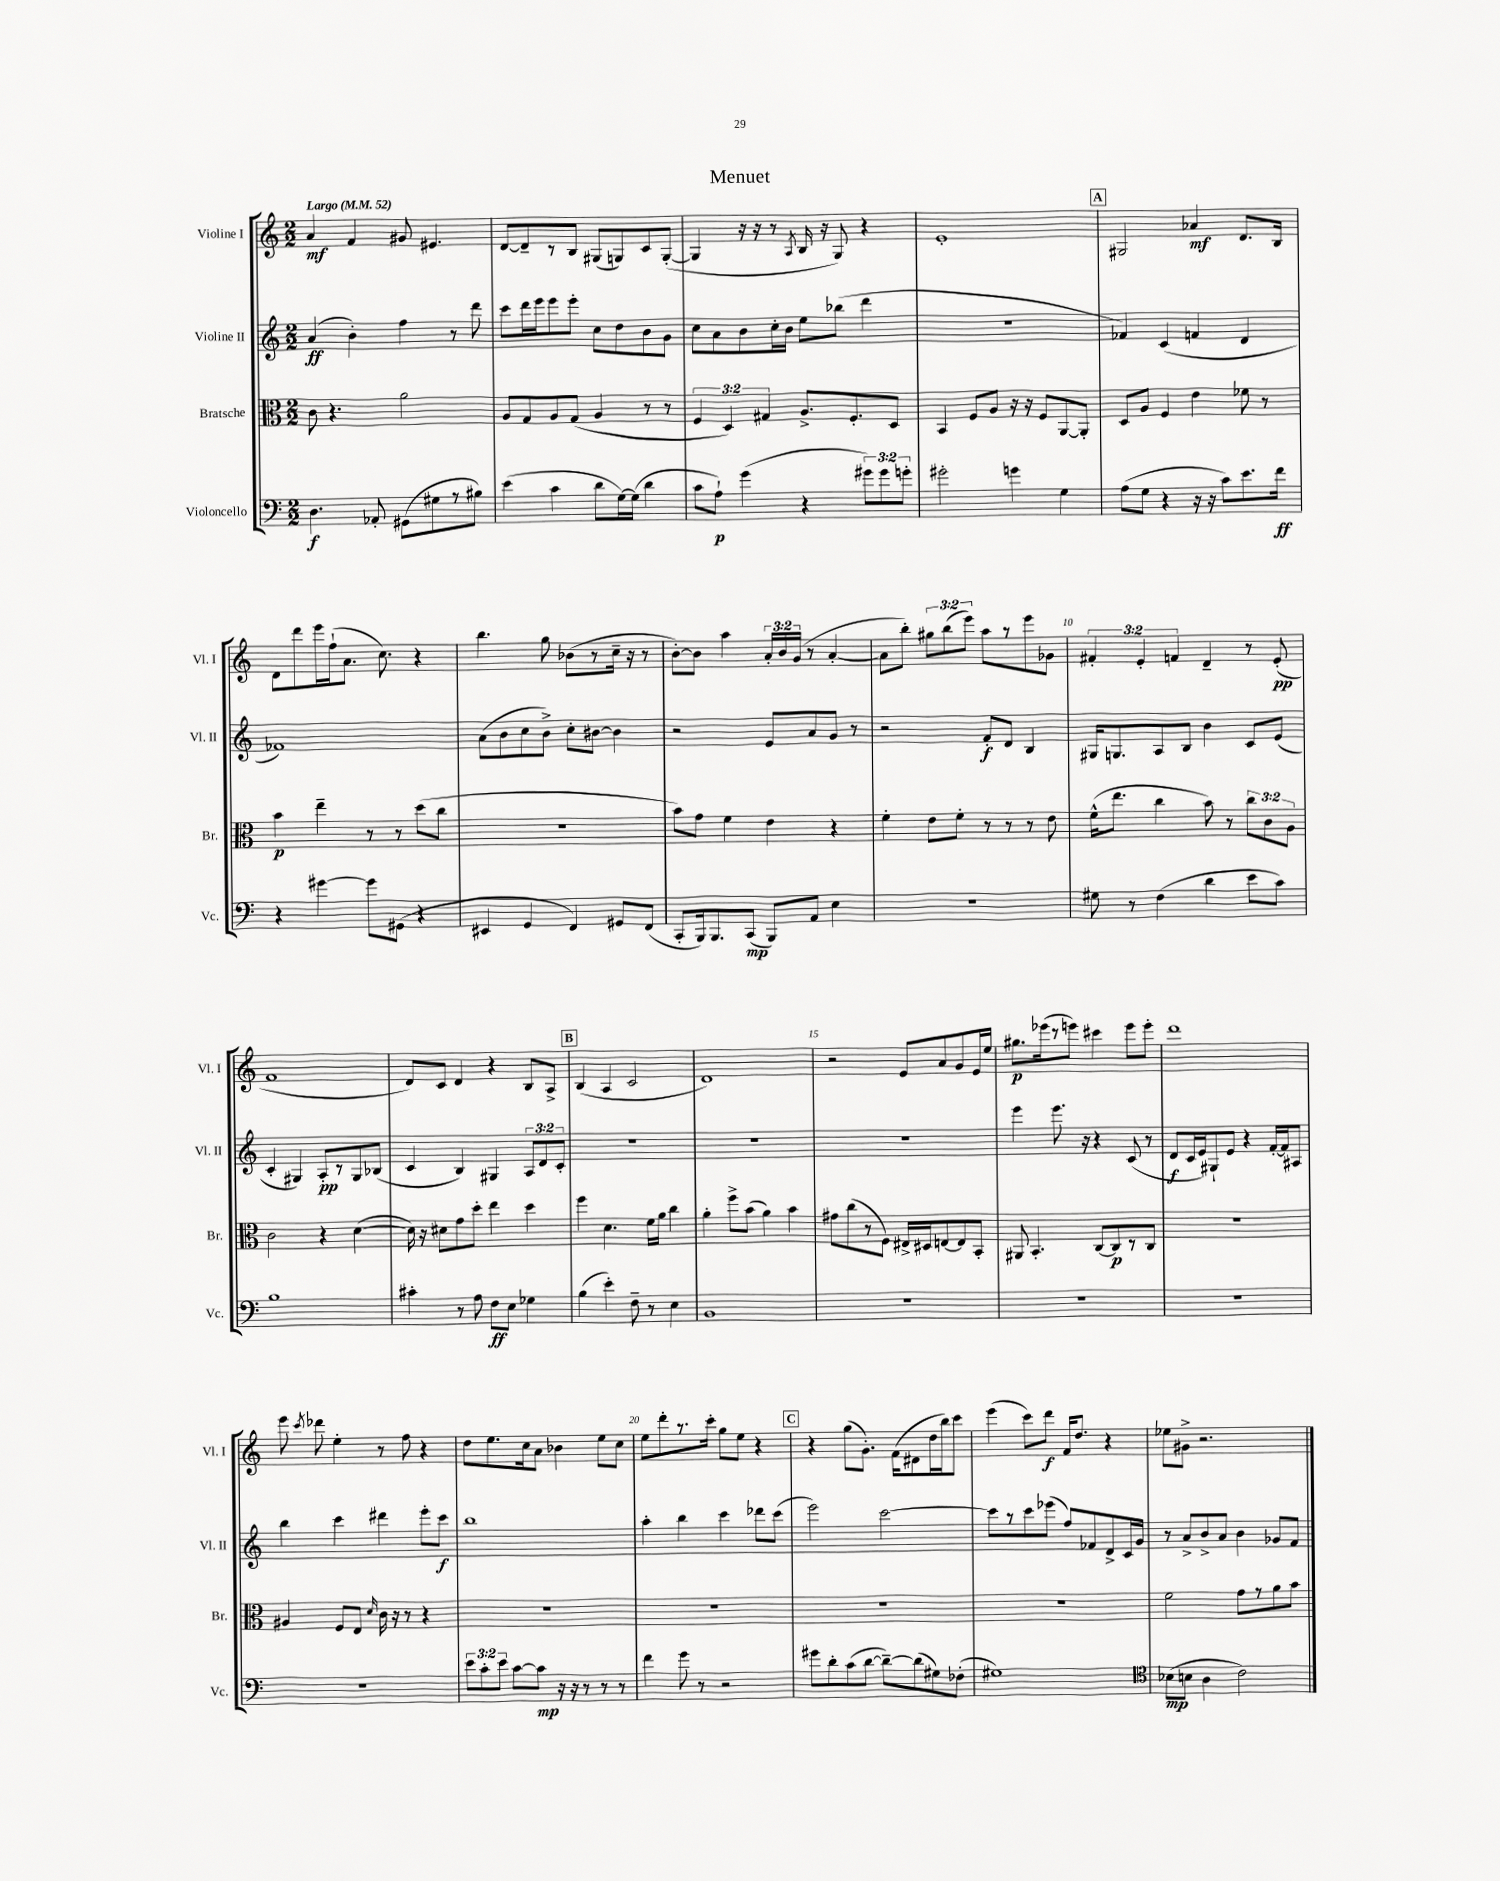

**kern	**kern	**kern	**kern
*staff4	*staff3	*staff2	*staff1
*clefF4	*clefC3	*clefG2	*clefG2
*k[]	*k[]	*k[]	*k[]
*M2/2	*M2/2	*M2/2	*M2/2
*MM52	*MM52	*MM52	*MM52
4.D\	8c\	(4a/	4a/
.	4.r	.	.
.	.	4b'\)	4f/
8AA-'/	.	.	.
(8GG#\L	2a\	4ff\	8g#/
8G#\	.	.	4.e#/
8r	.	8r	.
8B#\J)	.	8ddd\	.
=	=	=	=
(4e\	8A/L	8ccc\L	[8d/L
.	8G/	16ddd\L	8d~/]
.	.	16eee\J	.
4c\	8A/	8eee\	8r
.	(8G/J	8eee'\J	8B/J
8d\L	4A/	8cc\L	(8G#/L
[16G\L)	.	8dd\	8G/)
(16G\]JJ	.	.	.
4d\	8r	8b\	8c/
.	8r	8g\J	([8G'/J
=	=	=	=
8c\L	6F/	8cc\L	4G/]
8A`\J)	.	8a\	.
.	6D/)	.	.
(4g\	.	8b\	16r
.	.	.	16r
.	6G#/	.	.
.	.	16cc'\L	8r
.	.	16b\JJ	.
.	.	.	8qA/
4r	8.A^/L	8ee\L	16B/
.	.	.	16r
.	.	(8bb-\J	8G/)
.	8.F'/	.	.
12g#\L)	.	4ddd\	4r
12g#\	.	.	.
.	8D/J	.	.
12g'\J	.	.	.
=	=	=	=
2g#'\	4BB/	1r	1e'
.	8F/L	.	.
.	8A/J	.	.
4g\	16r	.	.
.	16r	.	.
.	8F/L	.	.
4G\	[8AA/	.	.
.	8AA'/]J	.	.
=	=	=	=
(8A\L	8D/L	4f-/)	2G#/
8G\J	8A/J	.	.
4r	4F/	(4c/	.
16r	4e\	4f/	4a-/
16r	.	.	.
8c\L)	.	.	.
8.e\	8f-\	4d/	8.d/L
.	8r	.	.
16f\Jk	.	.	16B/Jk
=	=	=	=
4r	4b\	1f-)	8d\L
.	.	.	8ddd\
[4g#\	4ee~\	.	16eee\L
.	.	.	(16ff`\J
.	.	.	8.a\J
8g#\]L	8r	.	.
.	.	.	8.cc\)
(8GG#\J	8r	.	.
4r	(8dd\L	.	4r
.	8cc\J	.	.
=	=	=	=
4EE#/	1r	(8a\L	4.bb\
.	.	8b\	.
4GG/	.	8cc\	.
.	.	8b^\J)	8gg\
4FF/)	.	8cc'\L	(8b-\L
.	.	[8b#\J	8r
8GG#/L	.	4b#\]	16cc~\Jk
.	.	.	16r
(8FF/J	.	.	8r
=	=	=	=
8CC'/L	8b\L)	2r	[8b'\L)
16BBB/k)	8g\J	.	8b\]J
8.BBB/	.	.	.
.	4f\	.	4aa\
(8CC/J	.	.	.
8BBB/L)	4e\	8e/L	24a'/LL
.	.	.	24b/
.	.	.	(24g/JJ
8AA/J	.	8a/	8r
4E\	4r	8g/J	[4a'/
.	.	8r	.
=	=	=	=
1r	4f'\	2r	8a\]L
.	.	.	8bb'\J)
.	8e\L	.	12gg#\L
.	.	.	(12bb\
.	8f'\J	.	.
.	.	.	12eee\J)
.	8r	8f'/L	8aa\L
.	8r	8d/J	8r
.	8r	4B/	8eee\
.	8e\	.	8g-\J
=	=	=	=
8G#\	(16f^^\LK	16G#/LK	6f#'/
.	8.ee\J	8.G/	.
8r	.	.	.
.	.	.	6e'/
(4F\	4cc\	8A/	.
.	.	.	6f/
.	.	8B/J	.
4d\	8b\)	4b\	4d~/
.	8r	.	.
8e\L	12cc\L	8c/L	8r
.	12c\	.	.
8c\J)	.	(8e/J	(8e'/
.	12A\J	.	.
=	=	=	=
1B	2c\	4c'/	1f
.	.	4G#/)	.
.	4r	8A'/L	.
.	.	8r	.
.	([4d\	8G#/	.
.	.	(8B-/J	.
=	=	=	=
4c#'\	16d\])	4c/	8d/L)
.	16r	.	.
.	8d#\L	.	8c/J
8r	8g\	4B/)	4d/
8A\	8dd'\J	.	.
8F\L	4ee\	4G#/	4r
8E\J	.	.	.
4G-\	4dd\	12A/L	8B/L
.	.	12d/	.
.	.	.	8A^/J
.	.	12c'/J	.
=	=	=	=
(4B\	4ff\	1r	(4B/
4e'\)	4.d\	.	4A/
8F~\	.	.	2c/
8r	16f\LL	.	.
.	16a\JJ	.	.
4E\	4cc\	.	.
=	=	=	=
1BB	4a'\	1r	1d)
.	8ff^\L	.	.
.	(8b\J	.	.
.	4a\)	.	.
.	4b\	.	.
=	=	=	=
1r	8g#\L	1r	2r
.	(8cc\	.	.
.	8r	.	.
.	8F\J)	.	.
.	16E#^/LL	.	8e/L
.	16D#/J	.	.
.	[8E/	.	8a/
.	8E/]	.	8g/
.	8BB'/J	.	16e/L
.	.	.	16ee/JJ
=	=	=	=
1r	8AA#/	4eee\	8.gg#\L
.	4.BB'/	.	.
.	.	.	(16eee-\k
.	.	8.eee\	8r
.	.	.	8eee\J)
.	.	16r	.
.	[8C/L	4r	4ccc#\
.	8C/]	.	.
.	8r	(8c/	8eee\L
.	8C/J	8r	8eee'\J
=	=	=	=
1r	1r	8d/L	1ddd
.	.	16c/L	.
.	.	16e/J)	.
.	.	8G#`/	.
.	.	8e/J	.
.	.	4r	.
.	.	[16f'/LL	.
.	.	16f/]J	.
.	.	8A#/J	.
=	=	=	=
1r	4A#/	4bb\	8eee\
.	.	.	8qccc/
.	.	.	8ddd-\
.	8F/L	4ccc\	4ee'\
.	8E/J	.	.
.	16qqd/	.	.
.	16c\	4ddd#\	8r
.	16r	.	.
.	8r	.	8ff\
.	4r	8eee'\L	4r
.	.	8ccc\J	.
=	=	=	=
12e\L	1r	1bb	8dd\L
12c'\	.	.	.
.	.	.	8.ee\
12e\J	.	.	.
[8c\L	.	.	.
.	.	.	16cc\k
8c\]J	.	.	8a\J
16r	.	.	4b-\
16r	.	.	.
8r	.	.	.
8r	.	.	8ee\L
8r	.	.	8cc\J
=	=	=	=
4f\	1r	4aa'\	8ee\L
.	.	.	8ddd'\
8g\	.	4bb\	8.r
8r	.	.	.
.	.	.	16ccc'\Jk
2r	.	4ccc\	8gg\L
.	.	.	8ee\J
.	.	8ddd-\L	4r
.	.	(8ccc\J	.
=	=	=	=
8g#\L	1r	2eee\)	4r
8d'\	.	.	.
(8c\	.	.	(8gg\L
[8d\J	.	.	8.g'\J)
8d~\_L)	.	[2ccc\	.
.	.	.	(16f\LK
(8d\]	.	.	8d#\
8G#\)	.	.	16dd\L
.	.	.	16bb\J)
(8F-'\J	.	.	8ccc\J
=	=	=	=
1G#)	1r	8ccc\]L	(4eee\
.	.	8r	.
.	.	8ccc\	8ccc\L)
.	.	(8eee-\J	8ddd\J
.	.	8ff/L)	16f/LK
.	.	.	8.dd/J
.	.	8f-/	.
.	.	8d^/	4r
.	.	16c/L	.
.	.	16g/JJ	.
=	=	=	=
*clefC4	*	*	*
(8B-\L	2f\	8r	8ee-\L
8B\J	.	8a^/L	8g#^\J
4A\	.	8b^/	2.r
.	.	8a/J	.
2c\)	8g\L	4b\	.
.	8r	.	.
.	8a\	8g-/L	.
.	8b\J	8f/J	.
==	==	==	==
*-	*-	*-	*-
